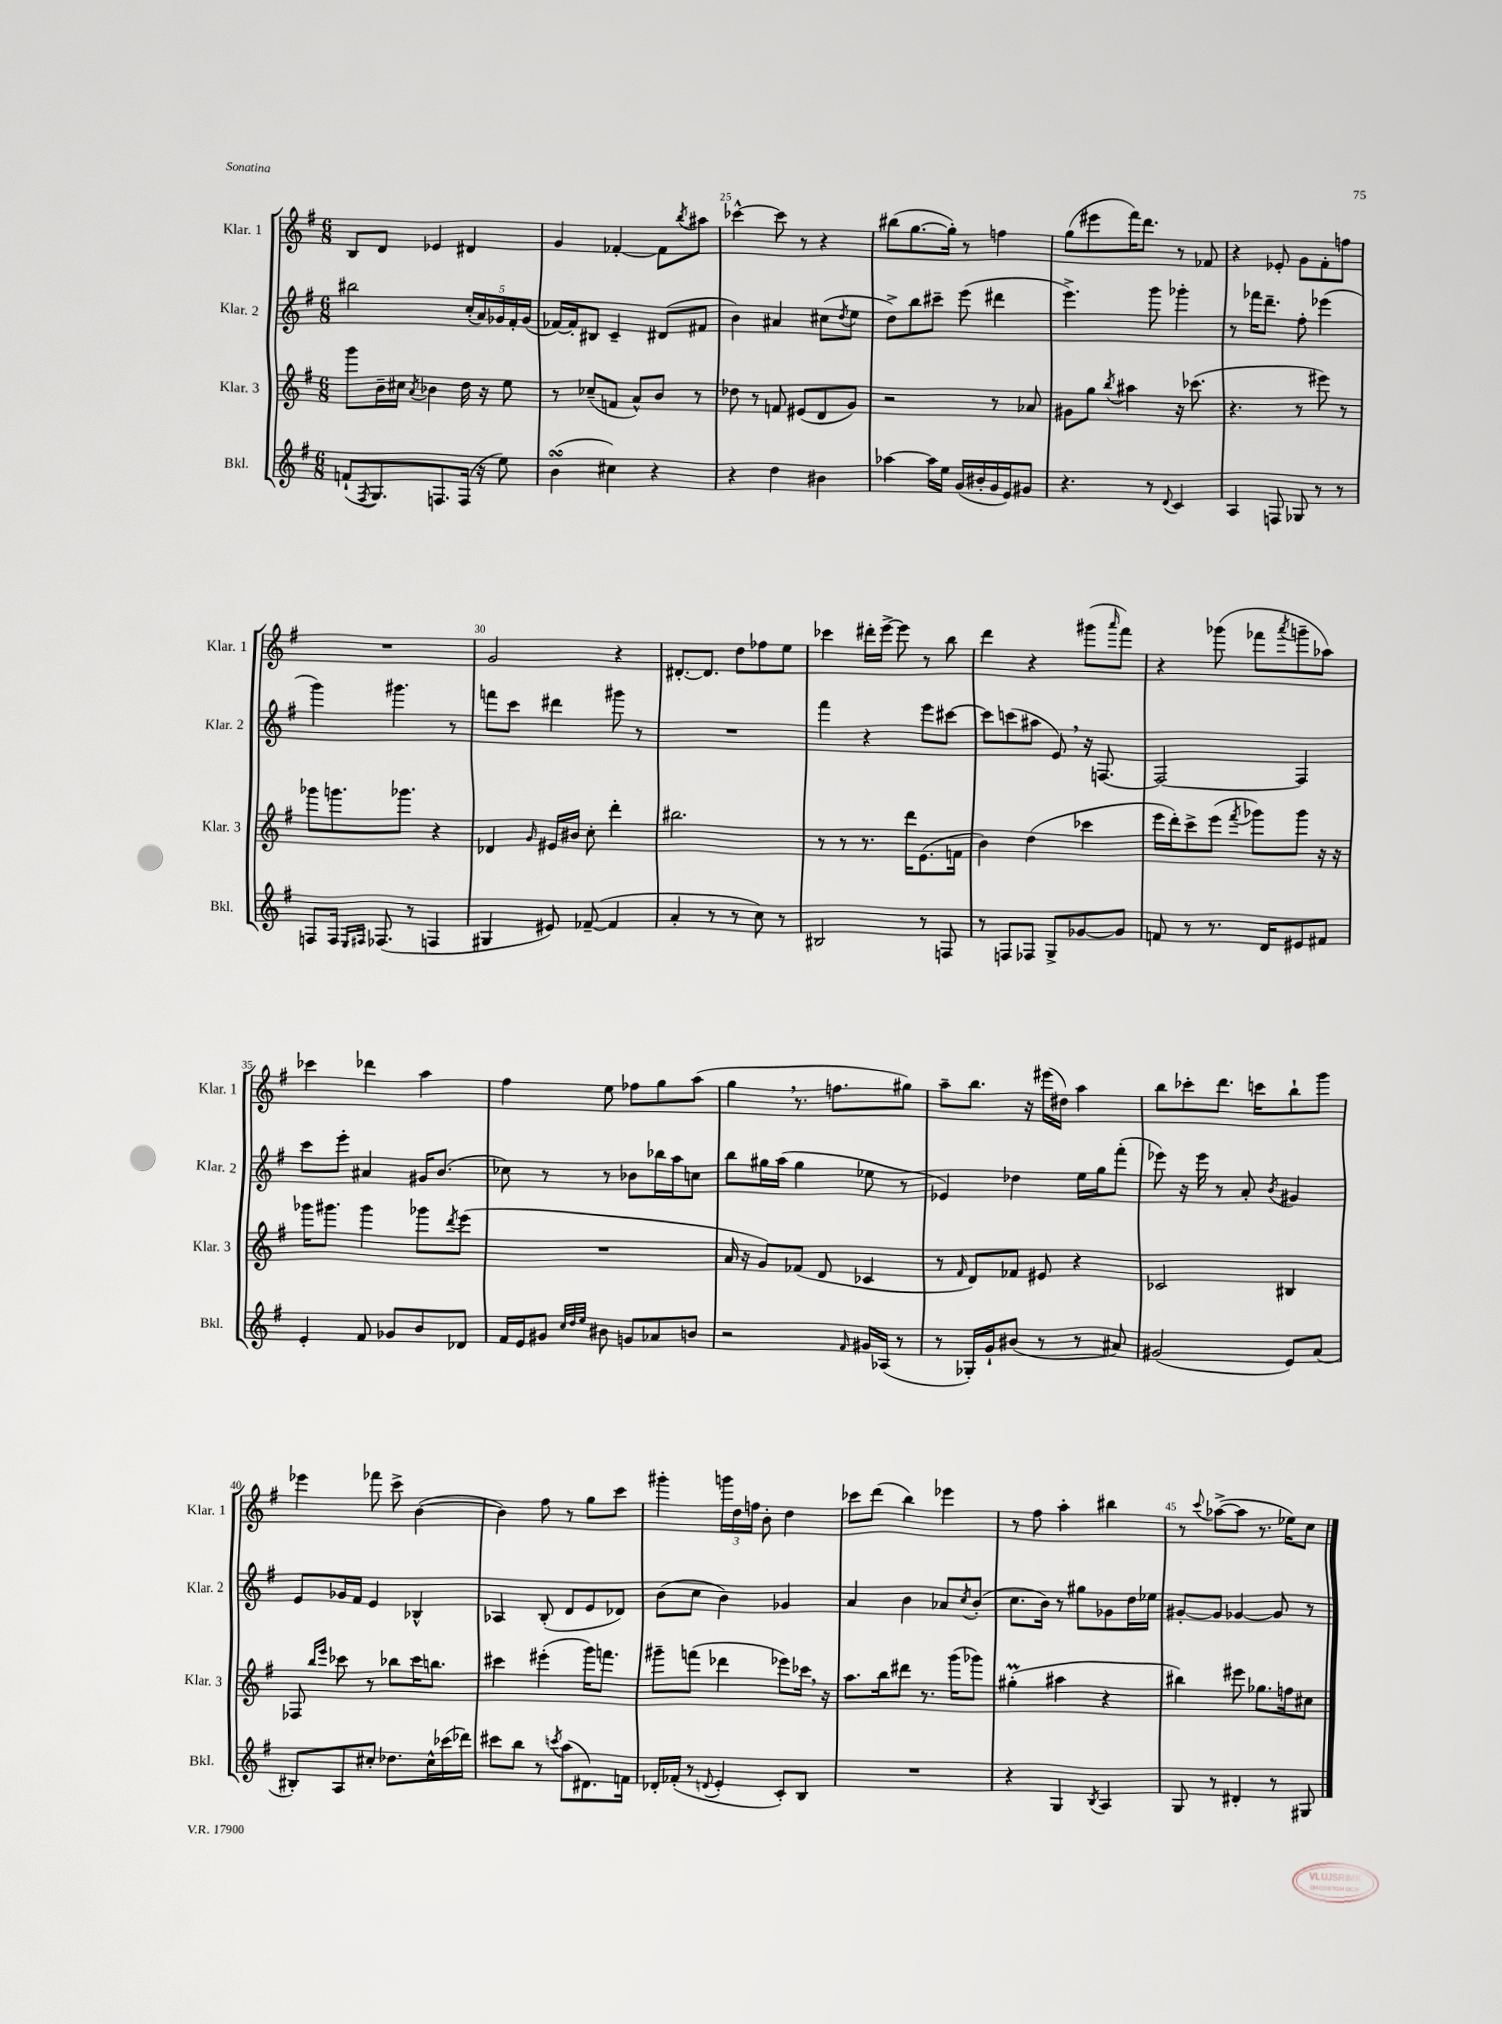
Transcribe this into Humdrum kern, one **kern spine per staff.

**kern	**kern	**kern	**kern
*staff4	*staff3	*staff2	*staff1
*clefG2	*clefG2	*clefG2	*clefG2
*k[f#]	*k[f#]	*k[f#]	*k[f#]
*M6/8	*M6/8	*M6/8	*M6/8
(8f`	8ggg	2bb#	8B
8qF#	.	.	.
8.G)	16b~	.	8d
.	16cc#	.	.
.	8qa	.	.
.	4b-	.	4e-
8.F	.	.	.
(16F	16dd	(20cc'	4d#
.	.	20a)	.
16r	16r	.	.
.	.	20g-	.
8ee)	8ee	.	.
.	.	20f#'	.
.	.	(20g-	.
=	=	=	=
(4b	8r	[16f-)	4g
.	.	16f-']	.
.	(8cc-~	8B#	.
4cc#)	8f	4c~	[4f-'
.	8a^^)	.	.
4r	8b	(8d#	8f-]
.	.	.	8qbb
.	8r	8f#	8aa#
=	=	=	=
4r	8dd-	4b)	[4ccc-^^
.	8r	.	.
4dd	8f	4a#	8ccc-]
.	(8e#	.	8r
4b#	8d	(8cc#	4r
.	.	8qdd	.
.	8g)	8ee	.
=	=	=	=
[4aa-	2r	8dd^)	(8bb#
.	.	8bb	[8.gg
16aa-]	.	8ccc#~	.
16ee	.	.	16gg'])
(16g	.	(8eee	8r
16b#'	.	.	.
16g	8r	4ddd#	4ff
16e)	.	.	.
8g#	8a-	.	.
=	=	=	=
4.r	8g#	4.eee^)	(8gg
.	8gg	.	8eee#
.	8qbb	.	.
.	4aa#	.	16fff#)
.	.	.	8.ddd
8r	.	8ggg	.
8qqd	.	.	.
4c	16r	4ggg-'	8r
.	(8.ccc-	.	.
.	.	.	8f-
=	=	=	=
4A	4.r	8r	4r
.	.	16fff-	.
.	.	8.ddd~	.
8F	.	.	8e-'
8G-	8r	8ff#'	8g
8r	8eee#)	(4eee-	8f#'
8r	8r	.	8ff
=	=	=	=
8F	8ggg-	4ggg)	2.r
16F	8.ggg	.	.
16qqE	.	.	.
16qqF#	.	.	.
(8.F-	.	.	.
.	.	4.ggg#	.
.	8.ggg-	.	.
8r	.	.	.
4F	4r	.	.
.	.	8r	.
=	=	=	=
4G#	4d-	8fff	2g
.	.	8ccc	.
.	16qqg	.	.
8e#)	16e#	4ddd#	.
.	16b#	.	.
([8f-~	8cc'	.	.
4f-]	4ddd'	8ggg#	4r
.	.	8r	.
=	=	=	=
4a'	2.bb#	2.r	[8.d#'
.	.	.	8.d#]
8r	.	.	.
8r	.	.	8dd
8cc)	.	.	8ff-
8r	.	.	8ee
=	=	=	=
2B#	8r	4fff#	4ccc-
.	8r	.	.
.	8.r	4r	16ddd#'
.	.	.	[16eee^
.	.	.	8eee]
.	16ddd	.	.
8r	(8.e	8eee	8r
8F	.	[8ccc#	8bb
.	16f	.	.
=	=	=	=
8r	4b)	8ccc#]	4ddd
8F	.	(8ccc	.
8F-	(4dd	8aa#	4r
8G^	.	8e)	.
[8g-	4ccc-	16r	(8ggg#
.	.	[8.F	.
.	.	.	16qqaaa
8g-]	.	.	8fff#)
=	=	=	=
8f	16eee	2F_	4r
.	16ddd')	.	.
8r	8ccc^	.	.
8.r	(8eee	.	(8ggg-
.	8qfff#	.	.
.	8ggg-)	.	8fff-
16d	.	.	.
.	.	.	8qaaa
8e#	8ggg-	4F]	8ggg~
8f#	16r	.	8aa-)
.	16r	.	.
=	=	=	=
4e'	16ggg-	8ccc	4ccc-
.	8.ggg#	.	.
.	.	8eee'	.
8f#	4ggg#	4a#	4ddd-
8g-	.	.	.
8b	8ggg-	16g#	4aa
.	.	(8.b	.
.	8qddd	.	.
8d-	(8eee	.	.
=	=	=	=
16f#	2.r	8cc-)	4ff#
16e	.	.	.
8g#	.	8r	.
32qqcc	.	.	.
32qqdd	.	.	.
32qqee	.	.	.
8b#	.	8r	8ee
8g	.	8b-	8ff-
8a-	.	16bb-	8gg
.	.	16aa	.
8b	.	8cc	(8aa
=	=	=	=
2r	16a	8bb	4gg
.	16r	.	.
.	8g)	16gg#	.
.	.	(16aa	.
.	(8f-	4gg#	8.r
.	8d	.	.
.	.	.	8.ff
16qqf#	.	.	.
16g#	4c-	8ee-	.
(16A-	.	.	.
8r	.	8r	8gg#)
=	=	=	=
8r	8r	4e-)	8aa~
.	16qqf#	.	.
16G-')	8d)	.	8.bb
16g`	.	.	.
(8b#	8f-	4dd-	.
.	.	.	16r
8r	8e#	.	(16eee#
.	.	.	16dd#)
8r	4r	16ee	4aa
.	.	16gg	.
8a#)	.	(8fff#'	.
=	=	=	=
(2g#	2c-	8eee-)	8bb
.	.	16r	8ccc-'
.	.	16eee-	.
.	.	8r	8.ddd
.	.	8a'	.
.	.	.	16ccc
.	.	8qb	.
8e)	4B#	4g#	8bb`
(8a	.	.	8ggg
=	=	=	=
8B#')	8F-	8e	4eee-
.	16qqbb	.	.
.	16qqeee	.	.
8A	8ccc-	16g-	.
.	.	16f#	.
8cc#'	8r	4e	8fff-
8.dd-	8bb-	.	8ccc^
.	16ccc-	4B-^^	([4b
16cc#^^	8.bb	.	.
(16ccc-	.	.	.
16ddd-)	.	.	.
=	=	=	=
8ccc#	4ccc#	4A-	4b])
8bb	.	.	.
8r	(4eee#'	(8B'	8ff#
8qccc	.	.	.
(8aa	.	8d	8r
8.d#)	16ggg)	8e	8gg
.	8.fff	.	.
.	.	8d-)	8ccc
16f	.	.	.
=	=	=	=
16d-'	8ggg#~	(8b	4ggg#'
(16f-'	.	.	.
8r	(8fff	8cc	.
8qqd	.	.	.
4e'	4ddd-	4b)	24ggg
.	.	.	24dd
.	.	.	24ff
.	.	.	8b'
8c')	8eee-)	4g-	4dd
8B	16ccc-	.	.
.	16r	.	.
=	=	=	=
2.r	8.aa	4a	8ccc-
.	.	.	(8ddd
.	16bb	.	.
.	8ddd#	4b	4bb)
.	8.r	.	.
.	.	8a-	4eee-
.	(16ggg	.	.
.	.	8qcc	.
.	8ggg-)	(8b'	.
=	=	=	=
4r	(4gg#'	8.cc	8r
.	.	.	8ff#
.	.	16b)	.
4G	4aa#	8r	4aa'
.	.	8gg#	.
8qB	.	.	.
4A	4r	8g-	4bb#
.	.	16dd	.
.	.	16ee-	.
=	=	=	=
8G	4bb#)	[8g#'	8r
.	.	.	8qqccc
8r	.	8g#]	([8aa-^
4d#'	8eee#	[4g-	8aa-]
.	8.gg-	.	8.r
8r	.	8g-]	.
.	16ff	.	16ee-)
8G#	8cc#	8r	8cc
==	==	==	==
*-	*-	*-	*-
